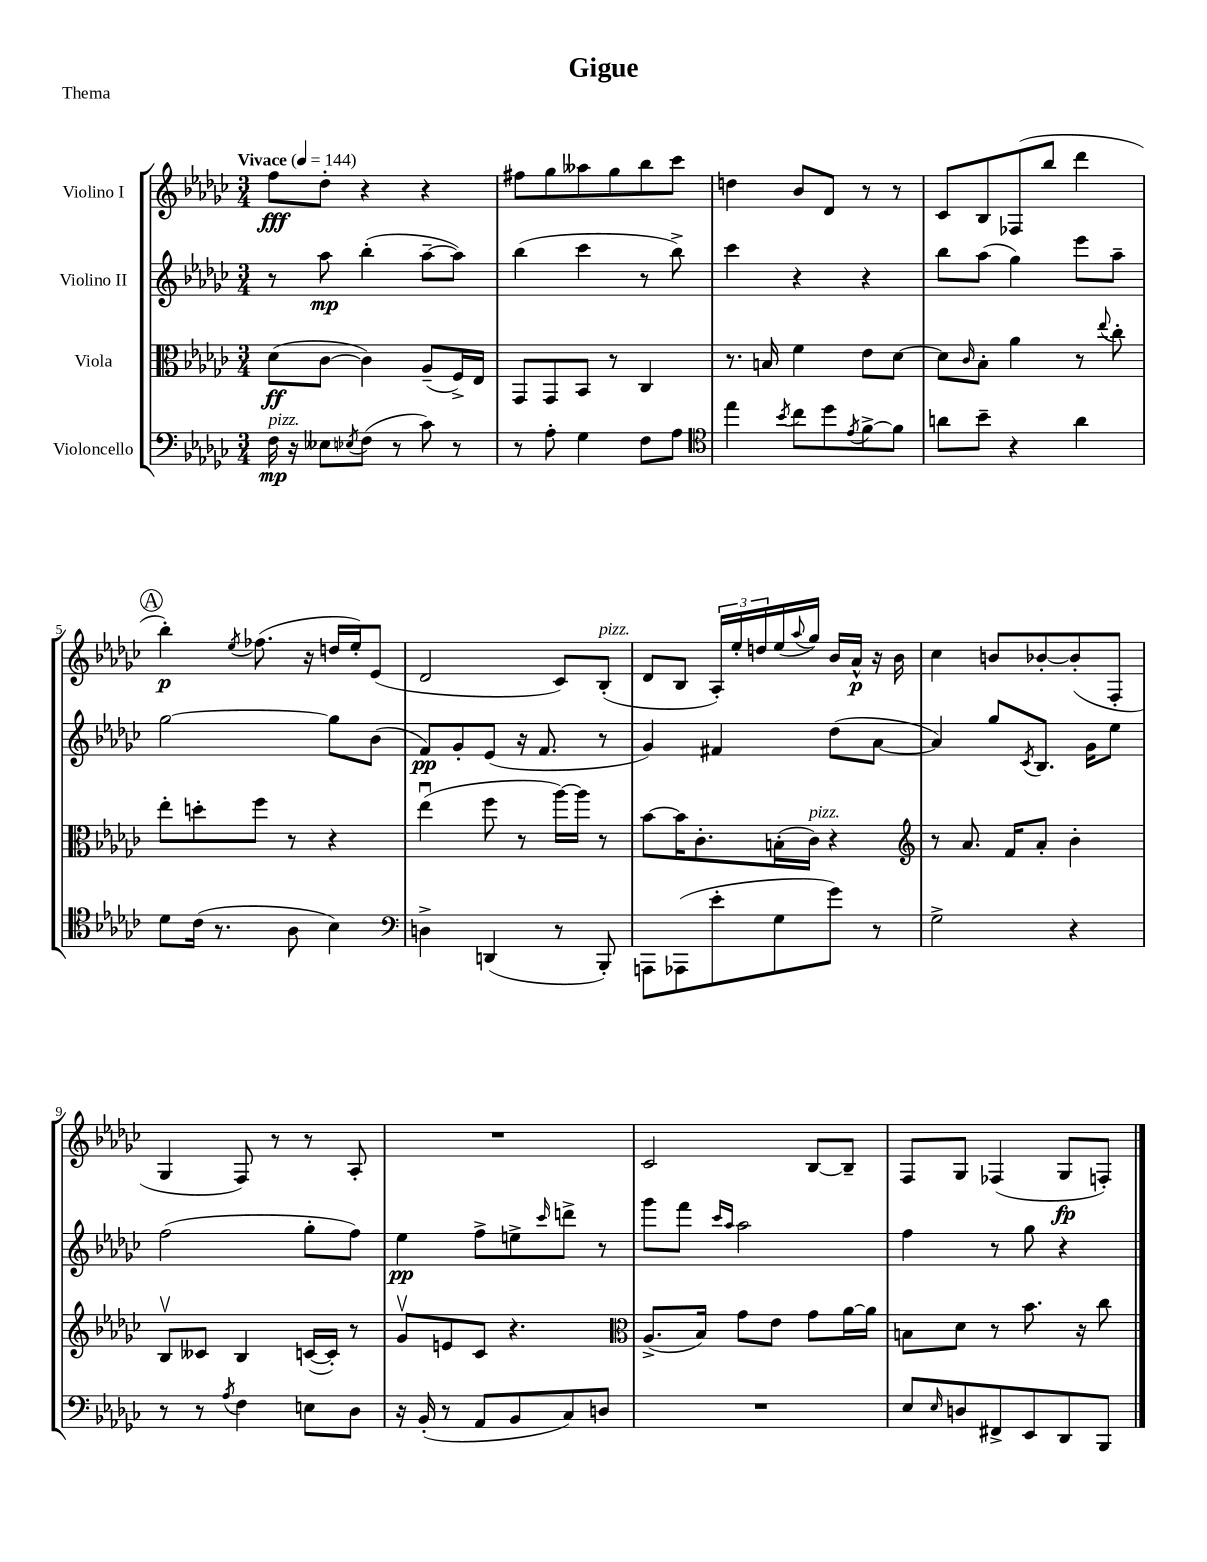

**kern	**kern	**kern	**kern
*staff4	*staff3	*staff2	*staff1
*clefF4	*clefC3	*clefG2	*clefG2
*k[b-e-a-d-g-c-]	*k[b-e-a-d-g-c-]	*k[b-e-a-d-g-c-]	*k[b-e-a-d-g-c-]
*M3/4	*M3/4	*M3/4	*M3/4
*MM144	*MM144	*MM144	*MM144
16F	(8d-	8r	8ff
16r	.	.	.
8E--	[8c-	8aa-	8dd-'
8qE-	.	.	.
(8F	4c-])	(4bb-'	4r
8r	.	.	.
8c-)	(8A-~	[8aa-~	4r
8r	16F^)	8aa-])	.
.	16E-	.	.
=	=	=	=
8r	8GG-	(4bb-	8ff#
8A-'	8GG-	.	8gg-
4G-	8BB-	4ccc-	8aa--
.	8r	.	8gg-
8F	4C-	8r	8bb-
8A-	.	8bb-^)	8ccc-
=	=	=	=
*clefC4	*	*	*
4ee-	8.r	4ccc-	4dd
.	16B	.	.
8qb-	.	.	.
8cc-	4f	4r	8b-
8dd-	.	.	8d-
8qe-	.	.	.
[8f^	8e-	4r	8r
8f]	[8d-	.	8r
=	=	=	=
8a	8d-]	8bb-	8c-
.	16qqc-	.	.
8b-~	8B-'	(8aa-	8B-
4r	4a-	4gg-)	(8F-
.	.	.	8bb-
4a	8r	8eee-	4ddd-
.	8qqee-	.	.
.	8cc-'	8aa-~	.
=	=	=	=
8d-	8ee-'	[2gg-	4bb-')
(16c-	8dd'	.	.
8.r	.	.	.
.	.	.	8qee-
.	8ff	.	(8.ff-
8A-	8r	.	.
.	.	.	16r
4B-)	4r	8gg-]	16dd
.	.	.	16ee-')
.	.	(8b-	(8e-
=	=	=	=
*clefF4	*	*	*
4D^	(4ee-u	8f)	2d-
.	.	8g-'	.
(4DD	8ff	(8e-	.
.	8r	16r	.
.	.	8.f	.
8r	[16aa-)	.	8c-)
.	16aa-]	.	.
8BBB-')	8r	8r	(8B-'
=	=	=	=
8AAA	[8b-	4g-)	8d-
(8AAA-	16b-]	.	8B-
.	8.c-'	.	.
8e-'	.	4f#	24A-')
.	.	.	24ee-'
.	.	.	24dd
8G-	(16B'	.	(16ee-
.	.	.	8qqaa-
.	16c-)	.	16gg-)
8g-)	4r	(8dd-	16b-
.	.	.	16a-^^
8r	.	[8a-	16r
.	.	.	16b-
=	=	=	=
*	*clefG2	*	*
2G-^	8r	4a-])	4cc-
.	8.a-	.	.
.	.	8gg-	8b
.	16f	.	.
.	.	8qc-	.
.	8a-'	8.B-	[8b-'
4r	4b-'	.	(8b-']
.	.	16g-	.
.	.	8ee-	8F'
=	=	=	=
8r	8B-v	(2ff	4G-
8r	8c--	.	.
8qA-	.	.	.
4F	4B-	.	8F)
.	.	.	8r
8E	([16c	8gg-'	8r
.	16c'])	.	.
8D-	8r	8ff)	8A-'
=	=	=	=
16r	8g-v	4ee-	2.r
(16BB-'	.	.	.
8r	8e	.	.
8AA-	8c-	8ff^	.
8BB-	4.r	8ee^	.
.	.	16qqccc-	.
8C-)	.	8ddd^	.
8D	.	8r	.
=	=	=	=
*	*clefC3	*	*
2.r	(8.A-^	8ggg-	2c-
.	.	8fff	.
.	16B-)	.	.
.	.	16qqccc-	.
.	.	16qqaa-	.
.	8g-	2aa-	.
.	8e-	.	.
.	8g-	.	[8B-
.	[16a-	.	8B-~]
.	16a-]	.	.
=	=	=	=
8E-	8B	4ff	8F
16qqE-	.	.	.
8D	8d-	.	8G-
8FF#^	8r	8r	(4F-
8EE-	8.b-	8gg-	.
8DD-	.	4r	8G-
.	16r	.	.
8BBB-	8cc-	.	8F')
==	==	==	==
*-	*-	*-	*-
